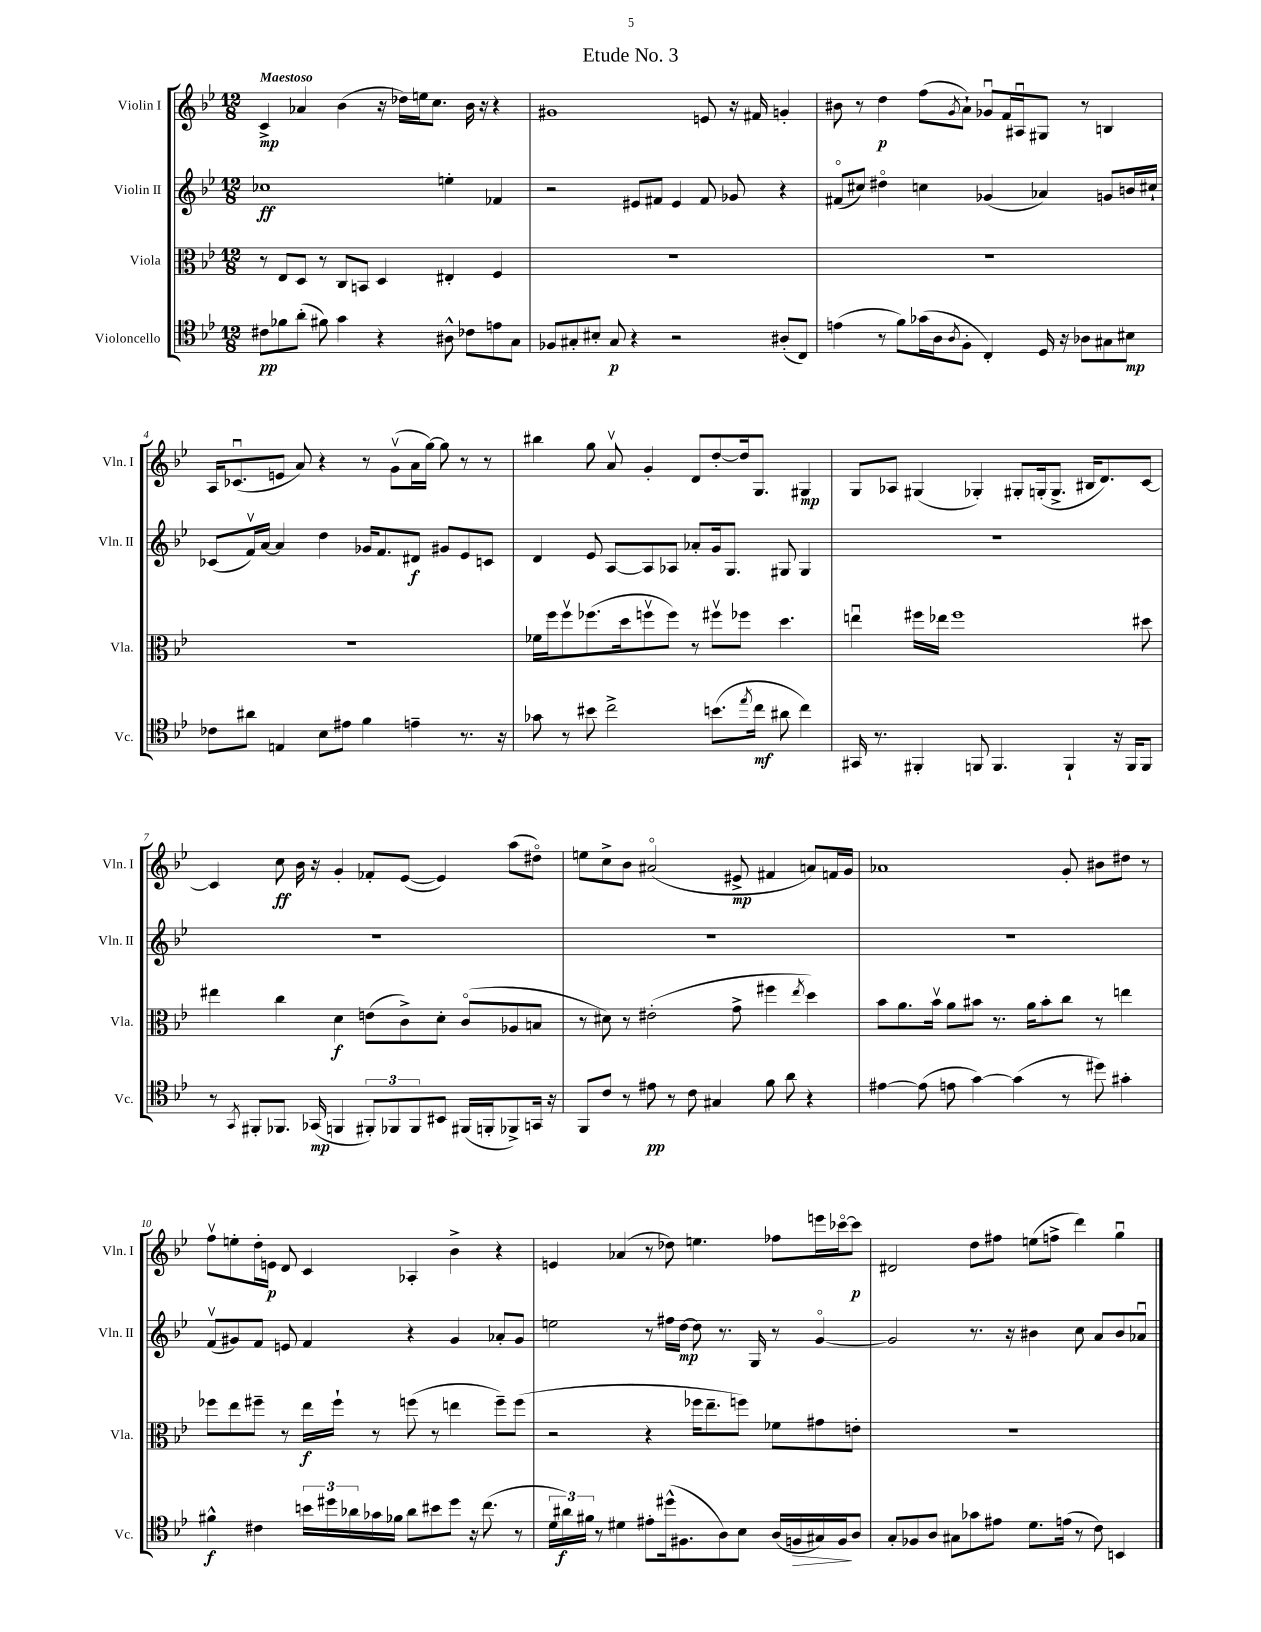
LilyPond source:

\header { title = "Etude No. 3" }
<<
\new StaffGroup <<
\new Staff = "s0" \with { instrumentName = "Violin I" shortInstrumentName = "Vln. I" } {
    \clef treble \key bes \major \numericTimeSignature \time 12/8 \tempo "Maestoso"
    c'4->\mp aes'4 bes'4( r16 des''16) e''16 c''8. bes'16 r16 r4 |
    gis'1 e'8 r16 fis'16 g'4-. |
    bis'8 r8 d''4\p f''8( \acciaccatura { g'8 } a'8-!) ges'8\downbow f'16 ais16\downbow gis8 r8 b4 |
    a16 ces'8.\downbow( e'8 a'8) r4 r8 g'8\upbow( a'16 g''16~) g''8 r8 r8 |
    bis''4 g''8 a'8\upbow g'4-. d'8 d''8~-. d''16 g8. gis4\mp |
    g8 aes8 gis4( ges4-.) gis8-. g16-.( g8.-> bis16 d'8.) c'8~ |
    c'4 c''8\ff bes'16 r16 g'4-. fes'8-. ees'8~( ees'4) a''8( dis''8\flageolet) |
    e''8 c''8-> bes'8 ais'2\flageolet( eis'8->\mp fis'4 a'8) f'16 g'16 |
    aes'1 g'8-. bis'8 dis''8 r8 |
    f''8\upbow e''8-. d''16-. e'16\p d'8 c'4 aes4-. bes'4-> r4 |
    e'4 aes'4( r8 des''8) e''4. fes''8 e'''16 ces'''16~\flageolet ces'''8\p |
    dis'2 d''8 fis''8 e''8( f''8-> d'''4) g''4\downbow \bar "|." |
}
\new Staff = "s1" \with { instrumentName = "Violin II" shortInstrumentName = "Vln. II" } {
    \clef treble \key bes \major \numericTimeSignature \time 12/8
    ces''1\ff e''4-. fes'4 |
    r2 eis'8 fis'8 eis'4 fis'8 ges'8 r4 |
    fis'8\flageolet( cis''8) dis''4\flageolet c''4 ges'4( aes'4) g'8 b'16 cis''16-! |
    ces'8( f'16\upbow) a'16~ a'4 d''4 ges'16 f'8. dis'8\f gis'8 ees'8 c'8 |
    d'4 ees'8 a8~ a8 aes8 aes'8-. g'16 g8. gis8 gis4 |
    R1. |
    R1. |
    R1. |
    R1. |
    f'8\upbow( gis'8) f'8 e'8 f'4 r4 gis'4 aes'8-. gis'8 |
    e''2 r8 fis''16 d''16~\mp d''8 r8. g16 r8 g'4~\flageolet |
    g'2 r8. r16 bis'4 c''8 a'8 bis'8 aes'8\downbow \bar "|." |
}
\new Staff = "s2" \with { instrumentName = "Viola" shortInstrumentName = "Vla." } {
    \clef alto \key bes \major \numericTimeSignature \time 12/8
    r8 ees8 d8 r8 c8 b,8 d4 eis4-. f4 |
    R1. |
    R1. |
    R1. |
    fes'16 f''16 f''8\upbow fes''8.( d''16 f''8\upbow f''8) r8 fis''8\upbow fes''8 d''4. |
    e''4\downbow fis''16 ees''16 fis''1 dis''8 |
    eis''4 c''4 d'4\f e'8( c'8->) d'8-. c'8\flageolet( aes8 b8 |
    r8 dis'8) r8 eis'2-.( g'8-> fis''4 \acciaccatura { ees''8 } d''4) |
    bes'8 a'8. bes'16\upbow a'8 bis'8 r8. a'16 bis'8-. c''8 r8 e''4 |
    fes''8 ees''8 fis''8-- r8 ees''16\f fis''16-! r8 f''8( r8 e''4 f''8--) f''8( |
    r2 r4 fes''16 ees''8.-- f''8) fes'8 gis'8 e'8-. |
    R1. \bar "|." |
}
\new Staff = "s3" \with { instrumentName = "Violoncello" shortInstrumentName = "Vc." } {
    \clef tenor \key bes \major \numericTimeSignature \time 12/8
    cis'8\pp fes'8 a'8-.( fis'8) g'4 r4 ais8-^ ces'8 e'8 g8 |
    fes8 gis8-. bis8-. gis8\p r4 r2 ais8-.( c8) |
    e'4( r8 f'8) ges'16( a16 \acciaccatura { a8 } f8-. c4-.) d16 r16 aes8 gis8 bis8\mp |
    ces'8 ais'8 e4 bes8 eis'8 f'4 e'4-- r8. r16 |
    ges'8 r8 bis'8 c''2-> b'8.( \acciaccatura { ees''8 } c''16\mf ais'8 c''4) |
    gis,16 r8. fis,4-. f,8 f,4. f,4-! r16 f,16 f,8 |
    r8 \acciaccatura { g,8 } fis,8-. fes,8. ges,16\mp( f,4 \tuplet 3/2 { fis,8-.) fes,8 fes,8 } bis,8 fis,16( f,16-. fes,8->) g,16 r16 |
    f,8 c'8 r8 eis'8\pp r8 c'8 gis4 f'8 a'8 r4 |
    eis'4~ eis'8( e'8 g'4~) g'4( r8 dis''8) gis'4-. |
    fis'4-^\f cis'4 \tuplet 3/2 { b'16 dis''16 aes'16 } ges'16 fes'16 aes'8 bis'8 dis''8 r16 c''8.( r8 |
    \tuplet 3/2 { d'16 ais'16\f) fis'16 } r8 dis'4 eis'8-. dis''16-^( fis8. a8) bes8 a16( f16\> gis16) f16\! a8 |
    g8-. fes8 a8 gis8 ges'8 eis'8 d'8. e'16( r8 c'8) b,4 \bar "|." |
}
>>
>>
